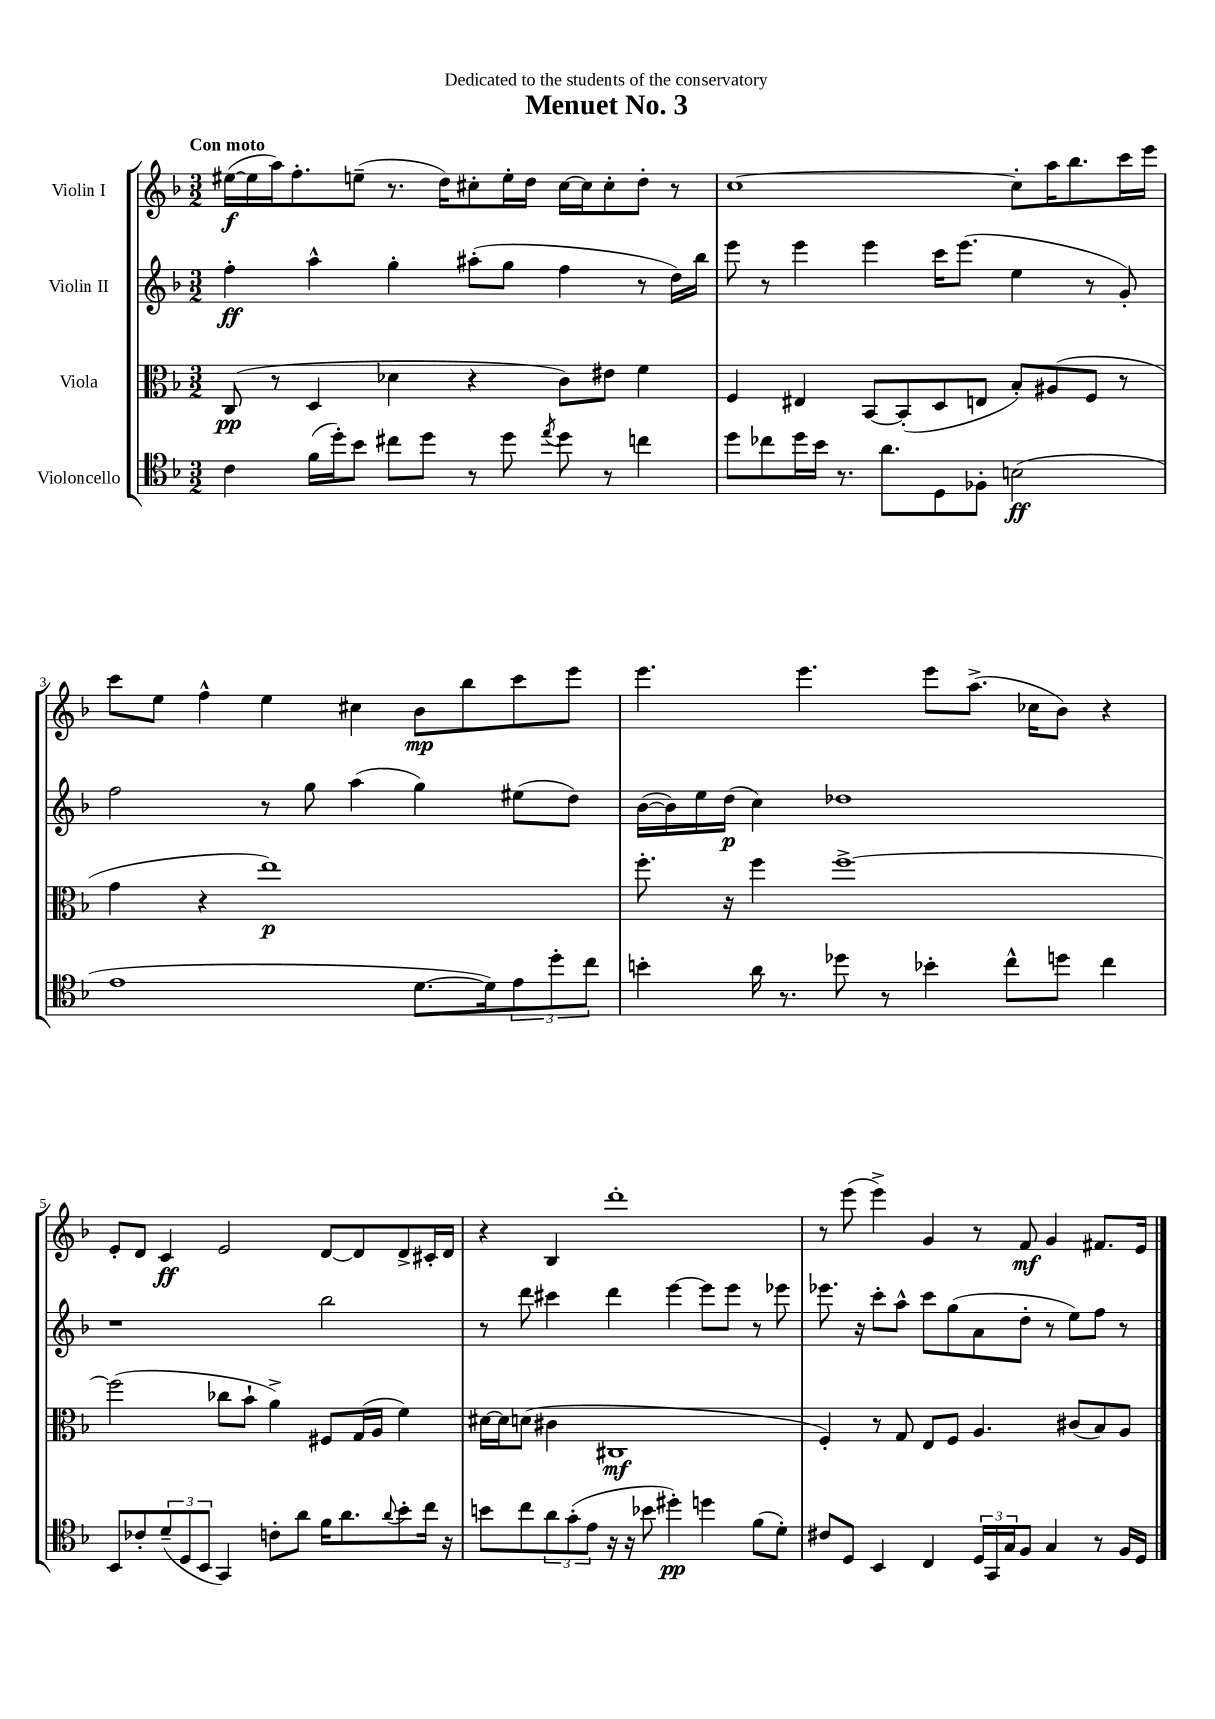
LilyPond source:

\header { title = "Menuet No. 3" dedication = "Dedicated to the students of the conservatory" }
<<
\new StaffGroup <<
\new Staff = "s0" \with { instrumentName = "Violin I" } {
    \clef treble \key f \major \numericTimeSignature \time 3/2 \tempo "Con moto"
    eis''16~\f( eis''16 a''16) f''8.-. e''8--( r8. d''16) cis''8-. e''16-. d''16 cis''16~ cis''16 cis''8-. d''8-. r8 |
    c''1~ c''8-. a''16 bes''8. c'''16 e'''16 |
    c'''8 e''8 f''4-^ e''4 cis''4 bes'8\mp bes''8 c'''8 e'''8 |
    e'''4. e'''4. e'''8 a''8.->( ces''16 bes'8) r4 |
    e'8-. d'8 c'4\ff e'2 d'8~ d'8 d'8-> cis'16-. d'16 |
    r4 bes4 d'''1-. |
    r8 e'''8( e'''4->) g'4 r8 f'8\mf g'4 fis'8. e'16 \bar "|." |
}
\new Staff = "s1" \with { instrumentName = "Violin II" } {
    \clef treble \key f \major \numericTimeSignature \time 3/2
    f''4-.\ff a''4-^ g''4-. ais''8-.( g''8 f''4 r8 d''16) bes''16 |
    e'''8 r8 e'''4 e'''4 c'''16 e'''8.( e''4 r8 g'8-.) |
    f''2 r8 g''8 a''4( g''4) eis''8( d''8) |
    bes'16~( bes'16) e''16 d''16\p( c''4) des''1 |
    r1 bes''2 |
    r8 d'''8 cis'''4 d'''4 e'''4~ e'''8 e'''8 r8 ees'''8 |
    ees'''8. r16 c'''8-. a''8-^ c'''8 g''8( a'8 d''8-. r8 e''8) f''8 r8 \bar "|." |
}
\new Staff = "s2" \with { instrumentName = "Viola" } {
    \clef alto \key f \major \numericTimeSignature \time 3/2
    c8\pp( r8 d4 des'4 r4 c'8) eis'8 f'4 |
    f4 eis4 bes,8~ bes,8-.( d8 e8 bes8-.) ais8( f8 r8 |
    g'4 r4 e''1\p) |
    f''8.-. r16 f''4 f''1~-> |
    f''2( ces''8 bes'8-! a'4->) fis8 g16( a16 f'4) |
    dis'16~ dis'16 d'8( cis'4 cis1\mf |
    f4-.) r8 g8 e8 f8 a4. cis'8( bes8) a8 \bar "|." |
}
\new Staff = "s3" \with { instrumentName = "Violoncello" } {
    \clef tenor \key f \major \numericTimeSignature \time 3/2
    c'4 f'16( d''16-.) bes'8 cis''8 d''8 r8 d''8 \acciaccatura { e''8 } d''8 r8 c''4 |
    d''8 ces''8 d''16 bes'16 r8. a'8. d8 fes8-. b2\ff( |
    e'1 d'8.~ d'16) \tuplet 3/2 { e'8 d''8-. c''8 } |
    b'4-. a'16 r8. des''8 r8 bes'4-. c''8-^ d''8 c''4 |
    bes,8 ces'8-. \tuplet 3/2 { d'8--( d8 bes,8 } g,4) c'8-. a'8 f'16 a'8. \appoggiatura { a'8 } bes'8-. c''16 r16 |
    b'8 c''8 \tuplet 3/2 { a'8 g'8-.( e'8 } r16 r16 bes'8 dis''4-.\pp) d''4 f'8( d'8-.) |
    cis'8 d8 bes,4 c4 \tuplet 3/2 { d16 g,16 g16 } f8 g4 r8 f16 d16 \bar "|." |
}
>>
>>
